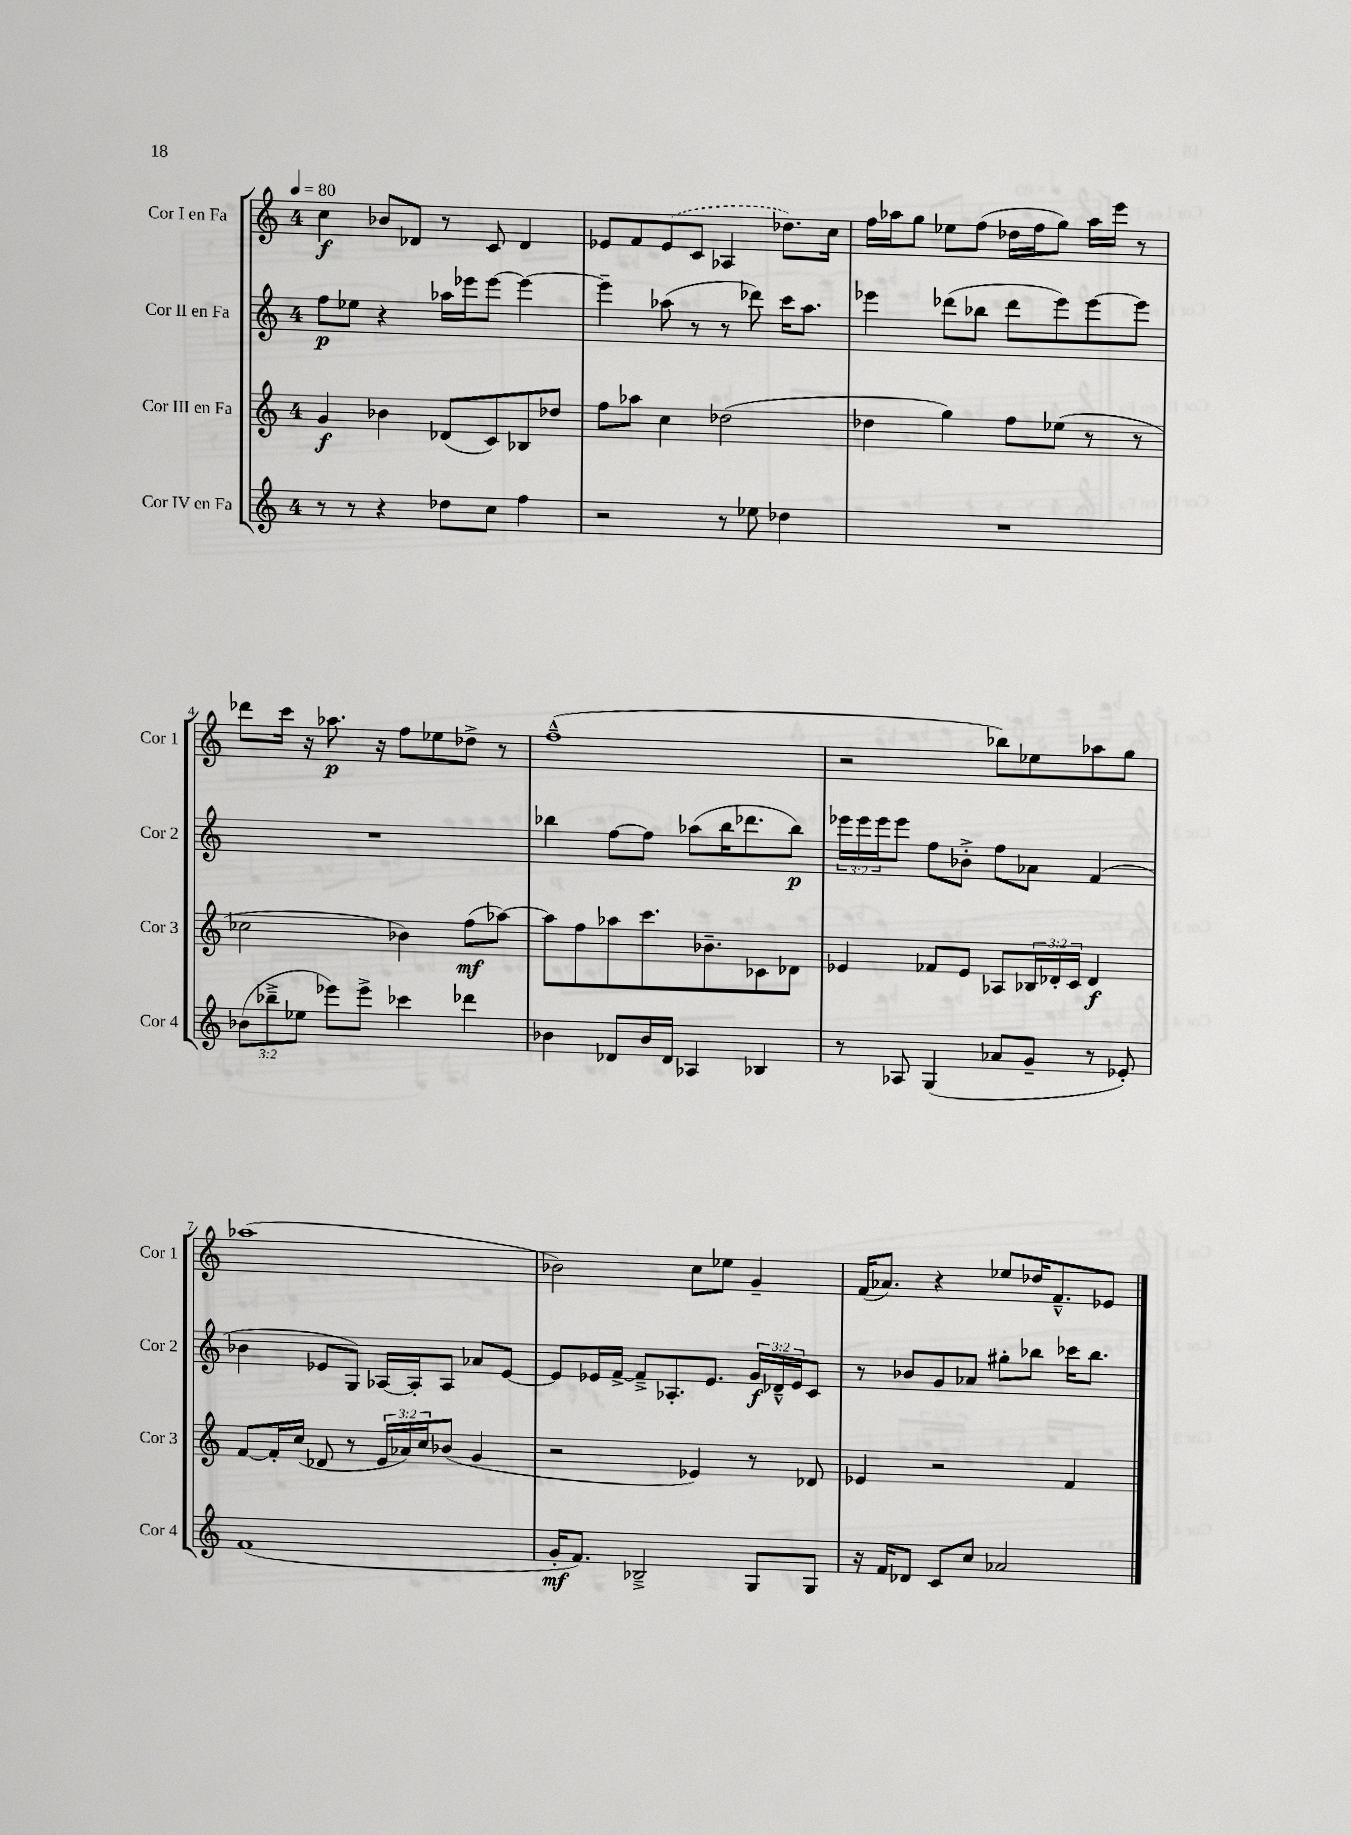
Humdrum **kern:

**kern	**dynam	**kern	**dynam	**kern	**dynam	**kern	**dynam
*part4	*part4	*part3	*part3	*part2	*part2	*part1	*part1
*staff4	*staff4	*staff3	*staff3	*staff2	*staff2	*staff1	*staff1
*I"Cor IV en Fa	*	*I"Cor III en Fa	*	*I"Cor II en Fa	*	*I"Cor I en Fa	*
*I'Cor 4	*	*I'Cor 3	*	*I'Cor 2	*	*I'Cor 1	*
*clefG2	*	*clefG2	*	*clefG2	*	*clefG2	*
*k[]	*	*k[]	*	*k[]	*	*k[]	*
*M4/4	*	*M4/4	*	*M4/4	*	*M4/4	*
*MM80	*	*MM80	*	*MM80	*	*MM80	*
=1	=1	=1	=1	=1	=1	=1	=1
8r	.	4g/	f	8ff\L	p	4cc\	f
8r	.	.	.	8ee-X\J	.	.	.
4r	.	4b-X\	.	4r	.	8b-X/L	.
.	.	.	.	.	.	8d-X/J	.
8dd-X\L	.	(8d-X/L	.	16aa-X\LL	.	8r	.
.	.	.	.	16eee-X\J	.	.	.
8cc\J	.	8c/)	.	[8eee-\J	.	8c/	.
4ff\	.	8B-X/	.	4eee-\_	.	4d-/	.
.	.	8dd-X/J	.	.	.	.	.
=2	=2	=2	=2	=2	=2	=2	=2
2r	.	8ff\L	.	4eee-~\]	.	8e-X/L	.
.	.	8aa-X\J	.	.	.	8f/	.
.	.	4cc\	.	(8aa-X\	.	(8e-/	.
.	.	.	.	8r	.	8c/J	.
8r	.	(2dd-X\	.	8r	.	4A-X/	.
8ee-X\	.	.	.	8ddd-X\)	.	.	.
4dd-X\	.	.	.	16ccc\KL	.	8.dd-X\L)	.
.	.	.	.	8.aa-\J	.	.	.
.	.	.	.	.	.	16cc\Jk	.
=3	=3	=3	=3	=3	=3	=3	=3
1r	.	4dd-X\	.	4eee-X\	.	16ff\LL	.
.	.	.	.	.	.	16aa-X\J	.
.	.	.	.	.	.	8gg\J	.
.	.	4gg\)	.	(8ddd-X\L	.	8ee-X\L	.
.	.	.	.	8bb-X\J	.	(8ff\J	.
.	.	8ff\L	.	8ddd-\L	.	16dd-X\LL	.
.	.	.	.	.	.	16ff\J	.
.	.	(8ee-X\J	.	8eee-\)	.	8gg\J)	.
.	.	8r	.	[8eee-\	.	16aa-\LL	.
.	.	.	.	.	.	16eee\JJ	.
.	.	8r	.	8eee-\J]	.	8r	.
!!LO:LB:g=z
=4	=4	=4	=4	=4	=4	=4	=4
(12b-X\L	.	2cc-X\	.	1r	.	8ddd-X\L	.
12bb-X~^\	.	.	.	.	.	.	.
.	.	.	.	.	.	16ccc\Jk	.
12ee-X\J	.	.	.	.	.	.	.
.	.	.	.	.	.	16r	.
8eee-X\L)	.	.	.	.	.	8.aa-X\	p
8eee-^\J	.	.	.	.	.	.	.
.	.	.	.	.	.	16r	.
4ccc-X\	.	4b-X\)	.	.	.	8ff\L	.
.	.	.	.	.	.	8ee-X\	.
4ddd-X\	.	(8ff\L	mf	.	.	8dd-X^\J	.
.	.	[8aa-X\J)	.	.	.	8r	.
=5	=5	=5	=5	=5	=5	=5	=5
4b-X\	.	8aa-\L]	.	4bb-X\	.	(1ff~^^	.
.	.	8ff\	.	.	.	.	.
8d-X/L	.	8aa-X\	.	[8ff\L	.	.	.
16b-/L	.	8.ccc\	.	8ff\J]	.	.	.
16d-/JJ	.	.	.	.	.	.	.
4A-X/	.	.	.	(8aa-X\L	.	.	.
.	.	8.b-X~\	.	.	.	.	.
.	.	.	.	16bb-\K	.	.	.
.	.	.	.	8.ddd-X\	.	.	.
4B-X/	.	8c-X\	.	.	.	.	.
.	.	8d-X\J	.	8bb-\J)	p	.	.
=6	=6	=6	=6	=6	=6	=6	=6
8r	.	4e-X/	.	24eee-X\LL	.	2r	.
.	.	.	.	24eee-\	.	.	.
.	.	.	.	24eee-\J	.	.	.
8A-X/	.	.	.	8eee-\J	.	.	.
(4G/	.	8f-X/L	.	8ff\L	.	.	.
.	.	8e-/J	.	8b-X'^\J	.	.	.
8a-X/L	.	8A-X/L	.	8ff\L	.	8bb-X\L)	.
8g~/J	.	24B-X/L	.	8a-X\J	.	8ee-X\	.
.	.	24d-X'/	.	.	.	.	.
.	.	24c/JJ	.	.	.	.	.
8r	.	4d-/	f	(4f/	.	8aa-X\	.
8e-X'/)	.	.	.	.	.	8gg\J	.
!!LO:LB:g=z
=7	=7	=7	=7	=7	=7	=7	=7
(1f	.	[8f/L	.	4b-X\	.	(1aa-X	.
.	.	16f'/L]	.	.	.	.	.
.	.	(16cc/JJ	.	.	.	.	.
.	.	8d-X/	.	8e-X/L	.	.	.
.	.	8r	.	8G/J)	.	.	.
.	.	24e/LL	.	[16A-X/LL	.	.	.
.	.	24a-X/)	.	.	.	.	.
.	.	.	.	16A-'/J]	.	.	.
.	.	24cc/J	.	.	.	.	.
.	.	(8b-X/J	.	8A-/J	.	.	.
.	.	4g/	.	8a-X/L	.	.	.
.	.	.	.	[8e-/J	.	.	.
=8	=8	=8	=8	=8	=8	=8	=8
16g'/KL	mf	2r	.	8e-/L]	.	2b-X\)	.
8.f/J)	.	.	.	.	.	.	.
.	.	.	.	16e-X/L	.	.	.
.	.	.	.	[16f^/JJ	.	.	.
2B-X~^/	.	.	.	8f~^/L]	.	.	.
.	.	.	.	8.A-X'/	.	.	.
.	.	4e-X/)	.	.	.	8cc\L	.
.	.	.	.	8.e-/J	.	.	.
.	.	.	.	.	.	8ee-X\J	.
8G/L	.	8r	.	24g/LL	f	4g~/	.
.	.	.	.	24d-X~^^/	.	.	.
.	.	.	.	24e-/J	.	.	.
8G/J	.	8d-X/	.	8c/J	.	.	.
=9	=9	=9	=9	=9	=9	=9	=9
16r	.	4e-X/	.	8r	.	(16f/KL	.
16f/KL	.	.	.	.	.	8.a-X/J)	.
8d-X/J	.	.	.	8b-X/L	.	.	.
8c/L	.	2r	.	8g/	.	4r	.
8cc/J	.	.	.	8a-X/J	.	.	.
2a-X/	.	.	.	8gg#X'\L	.	8ee-X/L	.
.	.	.	.	8bb-X\J	.	16dd-X/K	.
.	.	.	.	.	.	8.f~^^/	.
.	.	4f/	.	16ccc-X\KL	.	.	.
.	.	.	.	8.bb-\J	.	.	.
.	.	.	.	.	.	8e-X/J	.
==	==	==	==	==	==	==	==
*-	*-	*-	*-	*-	*-	*-	*-
